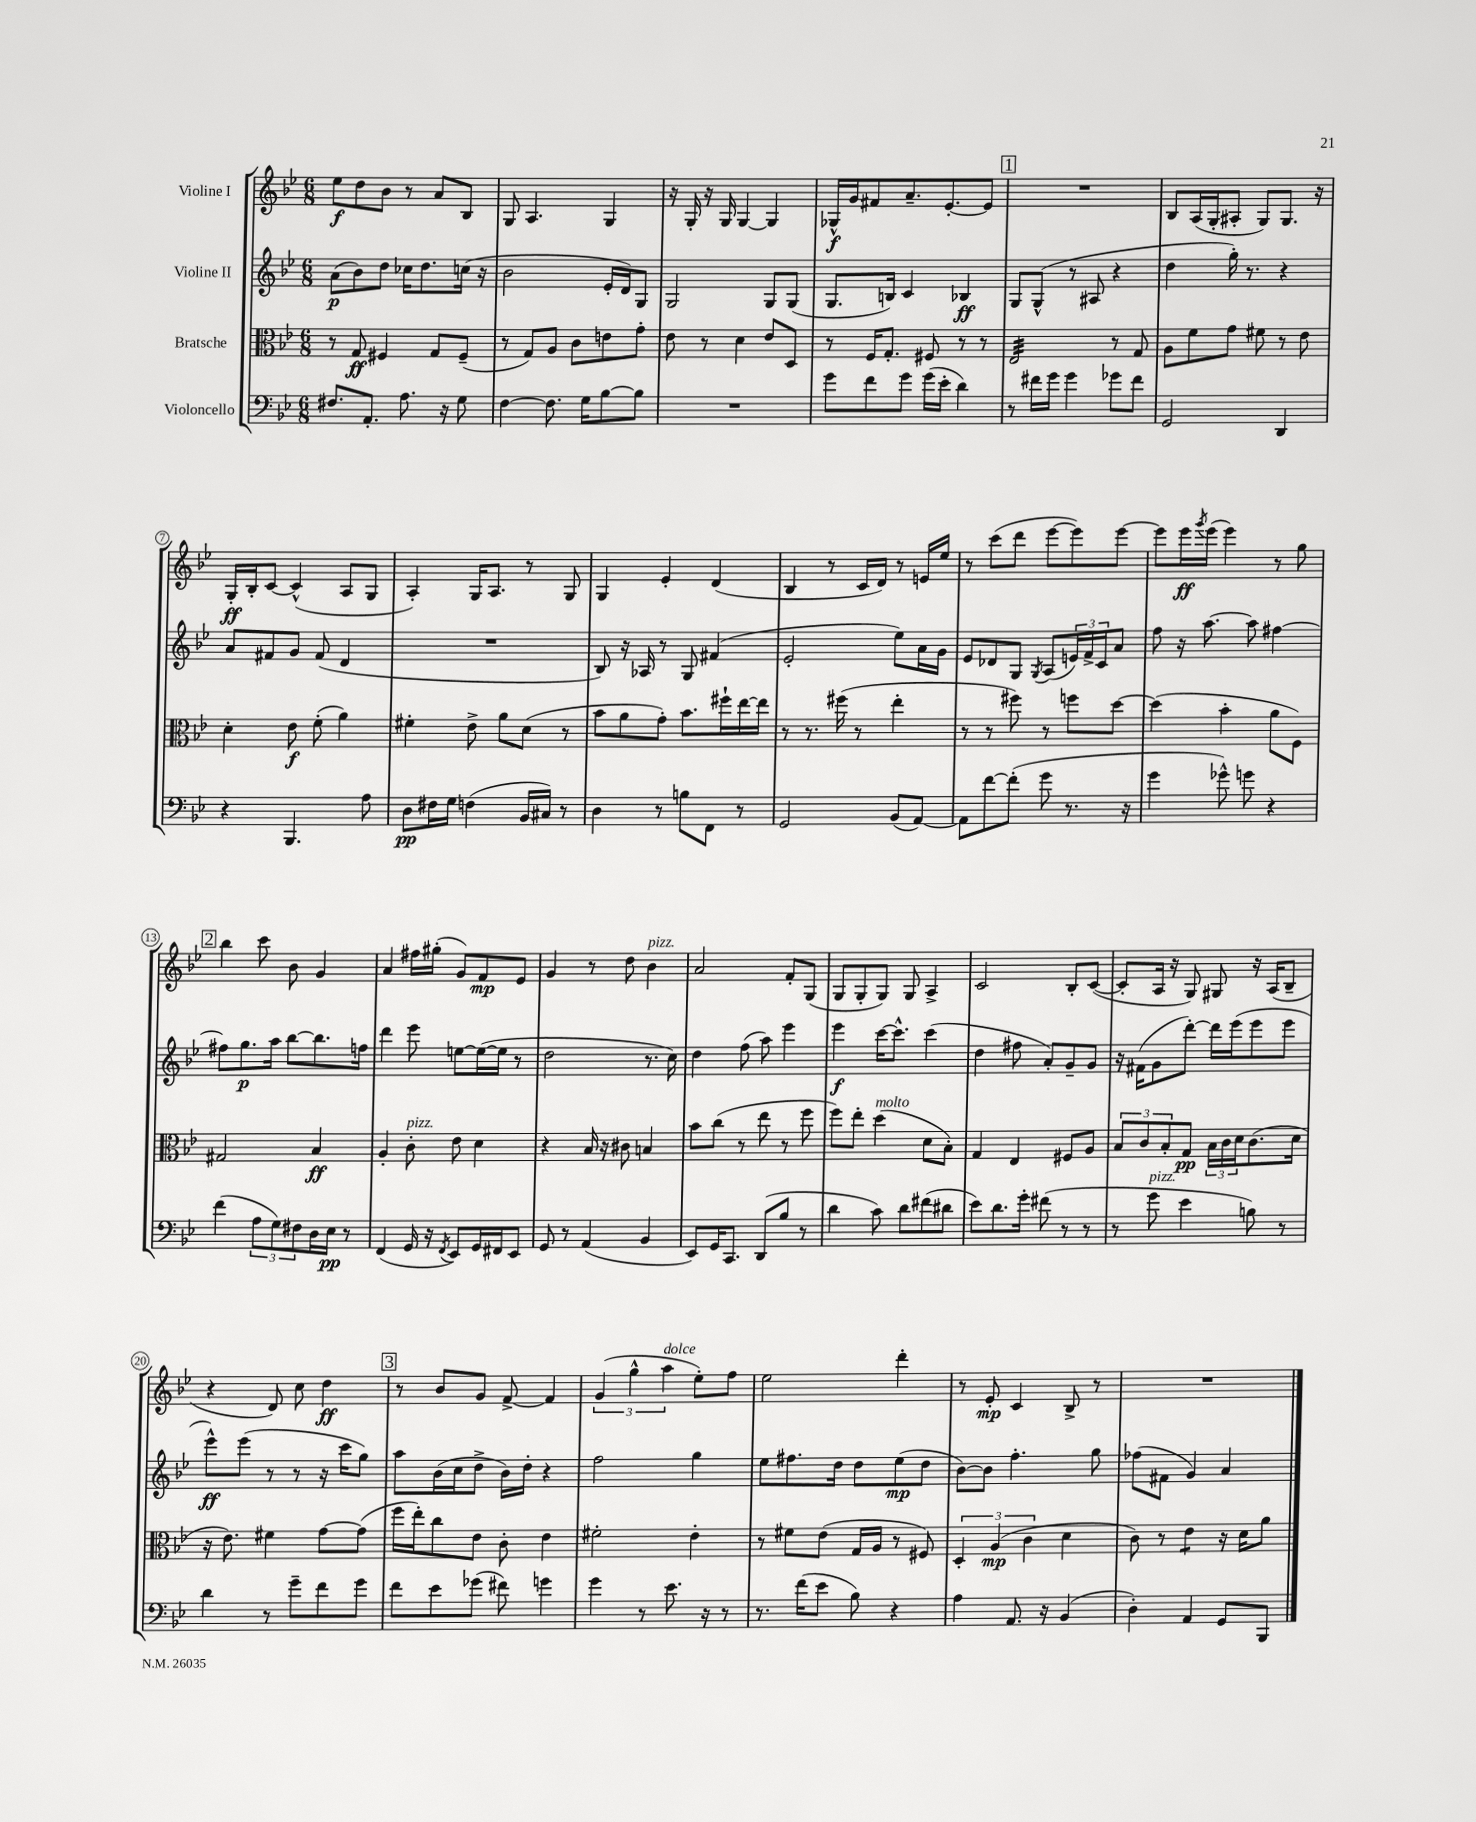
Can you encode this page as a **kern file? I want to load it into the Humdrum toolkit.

**kern	**dynam	**kern	**dynam	**kern	**dynam	**kern	**dynam
*part4	*part4	*part3	*part3	*part2	*part2	*part1	*part1
*staff4	*staff4	*staff3	*staff3	*staff2	*staff2	*staff1	*staff1
*I"Violoncello	*	*I"Bratsche	*	*I"Violine II	*	*I"Violine I	*
*clefF4	*	*clefC3	*	*clefG2	*	*clefG2	*
*k[b-e-]	*	*k[b-e-]	*	*k[b-e-]	*	*k[b-e-]	*
*M6/8	*	*M6/8	*	*M6/8	*	*M6/8	*
=1	=1	=1	=1	=1	=1	=1	=1
8.F#X/L	.	8r	.	(8a\L	p	8ee-\L	f
.	.	8G/	ff	8b-\)	.	8dd\	.
8.AA'/J	.	.	.	.	.	.	.
.	.	4F#X/	.	8dd\J	.	8b-\J	.
8.A\	.	.	.	16cc-X\KL	.	8r	.
.	.	.	.	8.dd\	.	.	.
.	.	8G/L	.	.	.	8a/L	.
16r	.	.	.	.	.	.	.
8G\	.	(8F#~/J	.	(16ccn\Jk	.	8B-/J	.
.	.	.	.	16r	.	.	.
=2	=2	=2	=2	=2	=2	=2	=2
[4F\	.	8r	.	2b-\	.	8G/	.
.	.	8G/L)	.	.	.	4.A/	.
8.F\]	.	8A/J	.	.	.	.	.
.	.	8c\L	.	.	.	.	.
16G\KL	.	.	.	.	.	.	.
[8B-\	.	8en\	.	16e-'/LL	.	4G/	.
.	.	.	.	16d/J)	.	.	.
8B-\J]	.	8g'\J	.	8G/J	.	.	.
=3	=3	=3	=3	=3	=3	=3	=3
2.r	.	8e-\	.	2G/	.	16r	.
.	.	.	.	.	.	16G'/	.
.	.	8r	.	.	.	16r	.
.	.	.	.	.	.	16G/	.
.	.	4d\	.	.	.	[4G/	.
.	.	8e-/L	.	8G/L	.	4G/]	.
.	.	8D/J	.	(8G/J	.	.	.
=4	=4	=4	=4	=4	=4	=4	=4
8g\L	.	8r	.	8.G/L	.	16G-X^^/LL	f
.	.	.	.	.	.	16g/J	.
8f\	.	16F/KL	.	.	.	8f#X/	.
.	.	8.G'/J	.	16Bn/Jk)	.	.	.
8g\J	.	.	.	4c/	.	8.a~/	.
(16g\LL	.	8F#X/	.	.	.	.	.
16e-'\JJ	.	.	.	.	.	[8.e-'/	.
4d\)	.	8r	.	4B-X/	ff	.	.
.	.	8r	.	.	.	8e-/J]	.
!!LO:REH:place=s1:t=1
=5	=5	=5	=5	=5	=5	=5	=5
*	*	*tremolo	*	*	*	*	*
8r	.	32E-/LLL	.	8G/L	.	2.r	.
.	.	32E-/	.	.	.	.	.
.	.	32E-/	.	.	.	.	.
.	.	32E-/	.	.	.	.	.
16f#X\LL	.	32E-/	.	(8G^^/J	.	.	.
.	.	32E-/	.	.	.	.	.
16g\JJ	.	32E-/	.	.	.	.	.
.	.	32E-/	.	.	.	.	.
4g\	.	32E-/	.	8r	.	.	.
.	.	32E-/	.	.	.	.	.
.	.	32E-/	.	.	.	.	.
.	.	32E-/	.	.	.	.	.
.	.	32E-/	.	8A#X/	.	.	.
.	.	32E-/	.	.	.	.	.
.	.	32E-/	.	.	.	.	.
.	.	32E-/JJJ	.	.	.	.	.
*	*	*Xtremolo	*	*	*	*	*
8g-X\L	.	8r	.	4r	.	.	.
8f#\J	.	8G/	.	.	.	.	.
=6	=6	=6	=6	=6	=6	=6	=6
2GG/	.	8A\L	.	4dd\	.	8B-/L	.
.	.	8f\	.	.	.	(16A/L	.
.	.	.	.	.	.	16G'/J	.
.	.	8g\J	.	16gg'\)	.	8A#X'/J	.
.	.	.	.	8.r	.	.	.
.	.	8f#X\	.	.	.	8G/L)	.
4DD/	.	8r	.	4r	.	8.G/J	.
.	.	8e-\	.	.	.	.	.
.	.	.	.	.	.	16r	.
!!LO:LB:g=z
=7	=7	=7	=7	=7	=7	=7	=7
4r	.	4d'\	.	8a/L	.	16G'/LL	ff
.	.	.	.	.	.	16B-'/J	.
.	.	.	.	8f#X/	.	[8c/J	.
4.BBB-/	.	8e-\	f	8g/J	.	(4c^^/]	.
.	.	(8f'\	.	(8f#/	.	.	.
.	.	4a\)	.	4d/	.	8A/L	.
8A\	.	.	.	.	.	8G/J	.
=8	=8	=8	=8	=8	=8	=8	=8
8D\L	pp	4f#X'\	.	2.r	.	4A'/)	.
16F#X\L	.	.	.	.	.	.	.
16G\JJ	.	.	.	.	.	.	.
(4Fn\	.	8e-^\	.	.	.	16G/KL	.
.	.	.	.	.	.	8.A/J	.
.	.	8a\L	.	.	.	.	.
16BB-/LL	.	(8d\J	.	.	.	8r	.
16C#X/JJ)	.	.	.	.	.	.	.
8r	.	8r	.	.	.	8G/	.
=9	=9	=9	=9	=9	=9	=9	=9
4D\	.	8b-\L	.	8B-/)	.	4G/	.
.	.	8a\	.	16r	.	.	.
.	.	.	.	16A-X/	.	.	.
8r	.	8g'\J)	.	8r	.	4e-'/	.
8Bn\L	.	8.b-\L	.	8G/	.	.	.
8FF\J	.	.	.	(4f#X/	.	(4d/	.
.	.	16ff#X`\L	.	.	.	.	.
8r	.	[16ee-\	.	.	.	.	.
.	.	16ee-\JJ]	.	.	.	.	.
=10	=10	=10	=10	=10	=10	=10	=10
2GG/	.	8r	.	2e-'/	.	4B-/	.
.	.	8.r	.	.	.	.	.
.	.	.	.	.	.	8r	.
.	.	(16ff#X\	.	.	.	.	.
.	.	8r	.	.	.	16c/LL	.
.	.	.	.	.	.	16d/JJ)	.
(8BB-/L	.	4ee-'\	.	8ee-\L)	.	8r	.
[8AA/J)	.	.	.	16a\L	.	16en/LL	.
.	.	.	.	16g\JJ	.	16ee-/JJ	.
=11	=11	=11	=11	=11	=11	=11	=11
8AA\L]	.	8r	.	8e-/L	.	8r	.
[8f\	.	8r	.	8d-X/	.	(8ccc\L	.
(8f'\J]	.	8ff#X\)	.	8G/J	.	8ddd\J	.
.	.	.	.	8qG/	.	.	.
8g\	.	8r	.	(8A/L	.	[8eee-\L	.
8.r	.	8ffn\L	.	24en/L)	.	8eee-\])	.
.	.	.	.	24f^/	.	.	.
.	.	.	.	24c/J	.	.	.
.	.	[8dd\J	.	8a/J	.	[8eee-\J	.
16r	.	.	.	.	.	.	.
=12	=12	=12	=12	=12	=12	=12	=12
4g\	.	(4dd\]	.	8ff\	.	8eee-\L]	.
.	.	.	.	16r	.	16eee-\L	ff
.	.	.	.	.	.	8qggg/	.
.	.	.	.	[8.aa\	.	(16eee-\JJ	.
8g-X^^\)	.	4b-'\	.	.	.	4eee-\)	.
8gn\	.	.	.	8aa\]	.	.	.
4r	.	8a\L	.	[4ff#X\	.	8r	.
.	.	8F\J)	.	.	.	8gg\	.
!!LO:LB:g=z
!!LO:REH:place=s1:t=2
=13	=13	=13	=13	=13	=13	=13	=13
(4f\	.	2G#X/	.	8ff#X\L]	.	4bb-\	.
.	.	.	.	8.gg\	p	.	.
12A\L	.	.	.	.	.	8ccc\	.
.	.	.	.	16aa\Jk	.	.	.
12G\)	.	.	.	.	.	.	.
.	.	.	.	[8bb-\L	.	8b-\	.
12F#X\	.	.	.	.	.	.	.
16D\L	.	4B-/	ff	8.bb-\]	.	4g/	.
16E-\JJ	pp	.	.	.	.	.	.
8r	.	.	.	.	.	.	.
.	.	.	.	16ffn\Jk	.	.	.
=14	=14	=14	=14	=14	=14	=14	=14
(4FF/	.	4A'/	.	4ddd\	.	4a/	.
!	!	!LO:TX:a:i:t=pizz.	!	!	!	!	!
16GG/	.	8c'\	.	8eee-\	.	16ff#X\LL	.
16r	.	.	.	.	.	(16gg#X'\JJ	.
8qFF/	.	.	.	.	.	.	.
8EE-/L)	.	8e-\	.	[8een\L	.	8g/L)	.
16GG/L	.	4d\	.	(16ee\L_	.	8f/	mp
16FF#X/J	.	.	.	16ee\JJ]	.	.	.
8EE-/J	.	.	.	8r	.	8e-/J	.
=15	=15	=15	=15	=15	=15	=15	=15
8GG/	.	4r	.	2dd\	.	4g/	.
8r	.	.	.	.	.	.	.
(4AA/	.	16B-/	.	.	.	8r	.
.	.	16r	.	.	.	.	.
.	.	8c#X\	.	.	.	8dd\	.
!	!	!	!	!	!	!LO:TX:a:i:t=pizz.	!
4BB-/	.	4Bn/	.	8.r	.	4b-\	.
.	.	.	.	16cc\)	.	.	.
=16	=16	=16	=16	=16	=16	=16	=16
8EE-/L)	.	8b-\L	.	4dd\	.	2a/	.
16GG/K	.	(8cc\J	.	.	.	.	.
8.CC/J	.	.	.	.	.	.	.
.	.	8r	.	(8ff\	.	.	.
(8DD/L	.	8ee-\	.	8aa\)	.	.	.
8B-/J	.	8r	.	4eee-\	.	8f'/L	.
8r	.	8ff\	.	.	.	(8G/J	.
=17	=17	=17	=17	=17	=17	=17	=17
4d\	.	8ff\L)	.	4eee-\	f	8G/L	.
.	.	8ee-'\J	.	.	.	8G'/	.
!	!	!LO:TX:a:i:t=molto	!	!	!	!	!
8c\)	.	(4dd\	.	[16ccc\KL	.	8G/J)	.
.	.	.	.	8.ccc^^\J]	.	.	.
8d\L	.	.	.	.	.	8G/	.
(8f#X\	.	8d\L	.	(4ccc\	.	4A^/	.
8d#X\J	.	8B-'\J)	.	.	.	.	.
=18	=18	=18	=18	=18	=18	=18	=18
8e-\L)	.	4G/	.	4dd\	.	2c/	.
8.d\	.	.	.	.	.	.	.
.	.	4E-/	.	8ff#X\	.	.	.
16g'\Jk	.	.	.	.	.	.	.
(8f#X\	.	.	.	8a'/L)	.	.	.
8r	.	8F#X/L	.	8g~/	.	8B-'/L	.
8r	.	8A/J	.	8g/J	.	([8c/J	.
=19	=19	=19	=19	=19	=19	=19	=19
8r	.	12B-/L	.	16r	.	8c'/L]	.
.	.	.	.	(16f#X\KL	.	.	.
.	.	12c/	.	.	.	.	.
!LO:TX:a:i:t=pizz.	!	!	!	!	!	!	!
8g\	.	.	.	8g\	.	16A/Jk	.
.	.	12B-'/	.	.	.	.	.
.	.	.	.	.	.	16r	.
4e-\	.	8G/J	pp	[8ddd'\J)	.	8G/)	.
.	.	24B-\LL	.	16ddd\LL]	.	8G#X/	.
.	.	24c\	.	.	.	.	.
.	.	.	.	(16eee-\J	.	.	.
.	.	24d\J	.	.	.	.	.
8Bn\)	.	(8.c\	.	8eee-\	.	16r	.
.	.	.	.	.	.	(16A/KL	.
8r	.	.	.	8eee-\J	.	8B-~/J	.
.	.	16d\Jk	.	.	.	.	.
!!LO:LB:g=z
=20	=20	=20	=20	=20	=20	=20	=20
4d\	.	16r	.	8eee-^^\L)	ff	4r	.
.	.	8.e-\)	.	.	.	.	.
.	.	.	.	(8eee-\J	.	.	.
8r	.	4f#X\	.	8r	.	8d/)	.
8g~\L	.	.	.	8r	.	8cc\	.
8f\	.	[8g\L	.	16r	.	4dd\	ff
.	.	.	.	16ccc\KL	.	.	.
8g\J	.	(8g\J]	.	8gg\J)	.	.	.
!!LO:REH:place=s1:t=3
=21	=21	=21	=21	=21	=21	=21	=21
8f\L	.	16ff\LL	.	8aa\L	.	8r	.
.	.	16ee-'\J)	.	.	.	.	.
8e-\	.	8cc\	.	(16b-\L	.	8b-/L	.
.	.	.	.	16cc\J	.	.	.
(8g-X\J	.	8e-\J	.	8dd^\J	.	8g/J	.
8f#X\)	.	8c'\	.	16b-\LL)	.	[8f^/	.
.	.	.	.	16dd'\JJ	.	.	.
4gn\	.	4e-\	.	4r	.	4f/]	.
=22	=22	=22	=22	=22	=22	=22	=22
4g\	.	2f#X'\	.	2ff\	.	(6g/	.
.	.	.	.	.	.	6gg^^\	.
8r	.	.	.	.	.	.	.
!	!	!	!	!	!	!LO:TX:a:i:t=dolce	!
.	.	.	.	.	.	6aa\	.
8.e-\	.	.	.	.	.	.	.
.	.	4e-'\	.	4gg\	.	8ee-'\L)	.
16r	.	.	.	.	.	.	.
8r	.	.	.	.	.	8ff\J	.
=23	=23	=23	=23	=23	=23	=23	=23
8.r	.	8r	.	8ee-\L	.	2ee-\	.
.	.	8f#X\L	.	8.ff#X\	.	.	.
(16f\KL	.	.	.	.	.	.	.
8e-\J	.	(8e-\J	.	.	.	.	.
.	.	.	.	16dd\Jk	.	.	.
8B-\)	.	16G/LL	.	8dd\L	.	.	.
.	.	16A/JJ	.	.	.	.	.
4r	.	8r	.	(8ee-\	mp	4ddd'\	.
.	.	8F#X/)	.	8dd\J	.	.	.
=24	=24	=24	=24	=24	=24	=24	=24
4A\	.	6D'/	.	[8b-\L)	.	8r	.
.	.	.	.	8b-\J]	.	8e-'/	mp
.	.	(6A/	mp	.	.	.	.
8.AA/	.	.	.	4.ff'\	.	4c/	.
.	.	6c\	.	.	.	.	.
16r	.	.	.	.	.	.	.
(4BB-/	.	4d\	.	.	.	8B-^/	.
.	.	.	.	8gg\	.	8r	.
=25	=25	=25	=25	=25	=25	=25	=25
4D'\)	.	8c\)	.	(8ff-X\L	.	2.r	.
.	.	8r	.	8f#X\J	.	.	.
*	*	*tremolo	*	*	*	*	*
4AA/	.	8e-\L	.	4g/)	.	.	.
.	.	8e-\J	.	.	.	.	.
*	*	*Xtremolo	*	*	*	*	*
8GG/L	.	16r	.	4a/	.	.	.
.	.	16d\KL	.	.	.	.	.
8BBB-/J	.	8a\J	.	.	.	.	.
==	==	==	==	==	==	==	==
*-	*-	*-	*-	*-	*-	*-	*-
